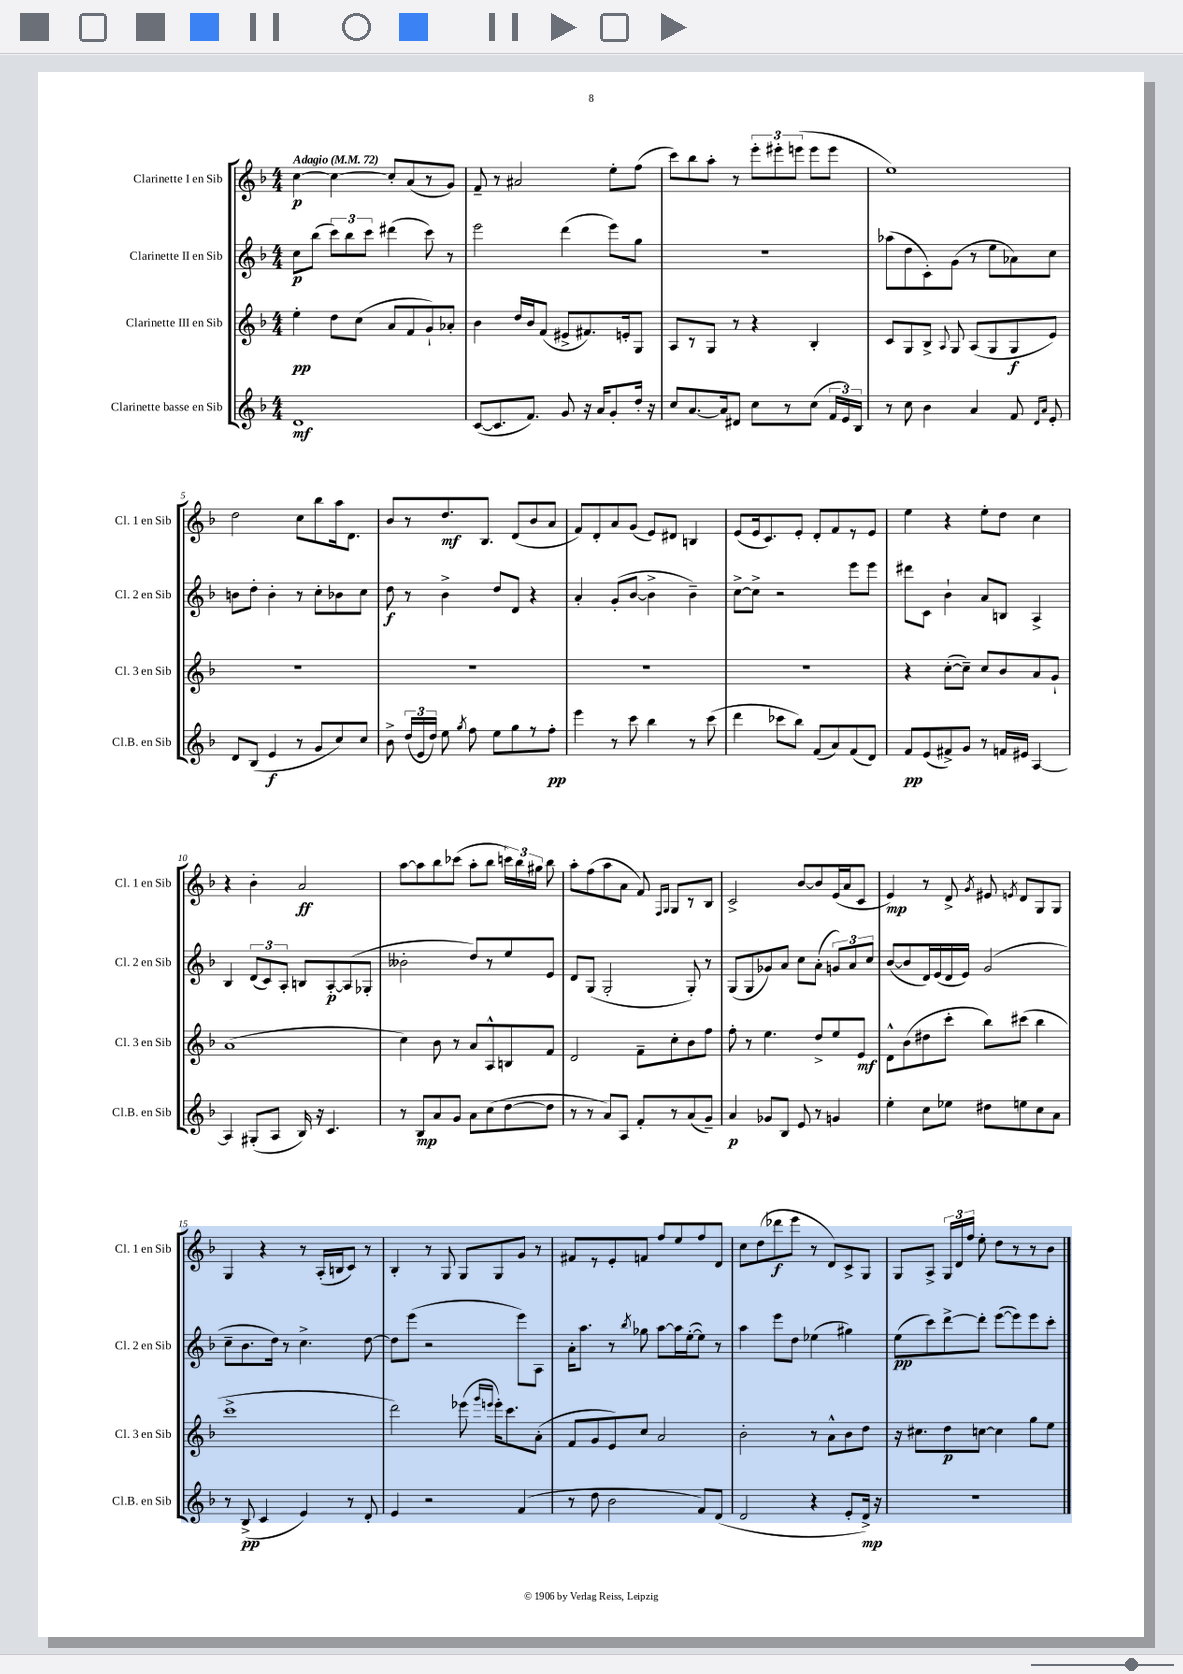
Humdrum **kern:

**kern	**kern	**kern	**kern
*staff4	*staff3	*staff2	*staff1
*clefG2	*clefG2	*clefG2	*clefG2
*k[b-]	*k[b-]	*k[b-]	*k[b-]
*M4/4	*M4/4	*M4/4	*M4/4
*MM72	*MM72	*MM72	*MM72
1d	4ee'	8cc	[4cc
.	.	(8bb-	.
.	8dd	12ccc)	4cc_
.	.	12bb-	.
.	(8cc	.	.
.	.	12ccc	.
.	8a	(4ddd#	8cc']
.	8f	.	(8a
.	8g`)	8ccc)	8r
.	8a-'	8r	8g)
=	=	=	=
([8c	4b-	2eee	8f~
8.c]	.	.	8r
.	16dd	.	2a#
8.f)	16b-	.	.
.	(8f	.	.
8g	8e#^	(4ddd	.
16r	8.f#)	.	.
16a	.	.	.
8g'	.	8eee)	8ee'
.	16e'	.	.
16dd'	8G	8gg	(8ff
16r	.	.	.
=	=	=	=
8cc	8A	1r	8ccc)
[8.a	8r	.	8bb-
.	8G	.	8aa'
16a]	.	.	.
8d#	8r	.	8r
8cc	4r	.	12eee'
.	.	.	12eee#'
8r	.	.	.
.	.	.	(12eee
(8cc	4B-'	.	8eee
24f	.	.	8eee
24e)	.	.	.
24B-	.	.	.
=	=	=	=
8r	8c	(8aa-	1ee)
8cc	8G	8dd	.
4b-	8B-^	8c')	.
.	8qqA	.	.
.	8G	(8g	.
4a	(8A	8r	.
.	8G	8ee	.
8f	8G	8a-)	.
16qqd	.	.	.
16qqa	.	.	.
8e'	8e)	8cc	.
=	=	=	=
8d	1r	8b	2dd
(8B-	.	8dd'	.
4e	.	4b'	.
8r	.	8r	8cc
8g	.	8cc'	8bb-
8cc)	.	8b-	16aa
.	.	.	8.d
8cc	.	8cc	.
=	=	=	=
8b-^	1r	8dd	8b-
(24dd	.	8r	8r
24e	.	.	.
24dd)	.	.	.
8ee	.	4b-^	8.dd
8qgg	.	.	.
8ff	.	.	.
.	.	.	8.B-
8ee	.	8dd	.
8gg	.	8d	(8d
8r	.	4r	8b-
8ff'	.	.	8a
=	=	=	=
4eee	1r	4a'	8f)
.	.	.	8d'
8r	.	(8g'	8a
8ccc	.	[8b-	(8g
4bb-	.	4b-^]	8e)
.	.	.	8d#
8r	.	4b-~)	4B
(8ccc	.	.	.
=	=	=	=
4ddd	1r	[8cc^	(8e
.	.	8cc^]	16e
.	.	.	8.c)
8ccc-	.	2r	.
8bb-)	.	.	8e'
(8f	.	.	8d'
8a)	.	.	8f
(8f	.	8eee	8r
8d)	.	8eee	8e
=	=	=	=
8f	4r	8ddd#	4ee
(8e	.	8c	.
8f#^)	([8cc'	4b-`	4r
8g	8cc~])	.	.
8r	8cc	8a	8ee'
16f	8b-	8B	8dd
16e#	.	.	.
[4A	8a	4A^	4cc
.	8g`	.	.
=	=	=	=
4A]	(1a	4B-	4r
(8G#'	.	(12d	4b-'
.	.	12c)	.
8A	.	.	.
.	.	12A'	.
16B-)	.	8B	2a
16r	.	.	.
4.c	.	[8A'	.
.	.	(8A]	.
.	.	8G-'	.
=	=	=	=
8r	4cc)	2b--'	[8aa
8B-	.	.	8aa]
8a	8b-	.	8bb-
8g	8r	.	(8ccc-
8a	8a	8dd)	8aa'
(8cc	8A^^	8r	8bb-
[8dd	8B	8ee	24ccc)
.	.	.	24bb-
.	.	.	24gg#
8dd]	8f	8e	8bb-
=	=	=	=
8r	2d	8d	8aa'
8r	.	(8G	(8ff
8a)	.	2G'	8aa
8A	.	.	8a
8f'	8f~	.	8f)
.	.	.	16qqF
.	.	.	16qqG
8r	8cc'	.	8G
(8a	8b-	8G')	8r
8g~)	8ff	8r	8B-
=	=	=	=
4a	8ff'	(8G	2c^
.	8r	8G	.
8g-	4.ee	8g-)	.
8B-	.	8a	.
8e	.	8cc	[8b-
8r	8dd^	(8a'	8b-]
4g	8ee	12g)	(16e
.	.	.	16a
.	.	12a	.
.	8e	.	8c
.	.	12cc	.
=	=	=	=
4ee'	8d^^	([8b-	4e)
.	(8b-	8b-]	.
8cc	8dd#	16d)	8r
.	.	(16e	.
8ee-	8ccc'	16d	8d^
.	.	16e)	.
.	.	.	8qg
8dd#	8bb-)	(2g	8e#
.	.	.	8qe
8ee	(8ccc#	.	8d
8cc	4bb-	.	8G
8a	.	.	8G
=	=	=	=
8r	1ccc^	8cc~	4G
(8B-^	.	8.b-	.
4c	.	.	4r
.	.	16dd)	.
.	.	8r	.
4e)	.	4.cc^	8r
.	.	.	(16A'
.	.	.	16B
8r	.	.	8c)
8d'	.	[8dd	8r
=	=	=	=
4e	2ddd)	8dd]	4B-'
.	.	(8eee	.
2r	.	2r	8r
.	.	.	8G
.	(8eee-	.	8G
.	16qqggg	.	.
.	16qqeee	.	.
.	16eee')	.	8G
.	8.ccc	.	.
(4f	.	8eee)	8g
.	(8a'	8A	8r
=	=	=	=
8r	8f	16a'	8f#
.	.	8.aa	.
8dd	8g	.	8r
2b-	8e)	8r	8e'
.	.	8qbb-	.
.	8cc	8gg-	8f
.	2a	[8aa	8ff
.	.	16aa]	8ee
.	.	([16ee'	.
8f)	.	8ee])	8ff
(8d	.	8r	8d
=	=	=	=
2d	2b-'	4aa	8cc
.	.	.	(8dd
.	.	8eee	8ddd-
.	.	8dd	8eee
4r	8r	(4ee-	8r
.	8a^^	.	8d)
8e'	8b-	4gg#)	8c^
16d^)	8dd	.	8G
16r	.	.	.
=	=	=	=
1r	16r	(8ee	8G
.	8.cc#	.	.
.	.	8ccc)	8A^
.	8dd	[8ddd^	24G
.	.	.	24d
.	.	.	24ff
.	[8cc	8ddd']	8ee'
.	4cc]	([8eee	8dd
.	.	8eee])	8r
.	8gg	8eee	8r
.	8ee	8ccc'	8b-
==	==	==	==
*-	*-	*-	*-
